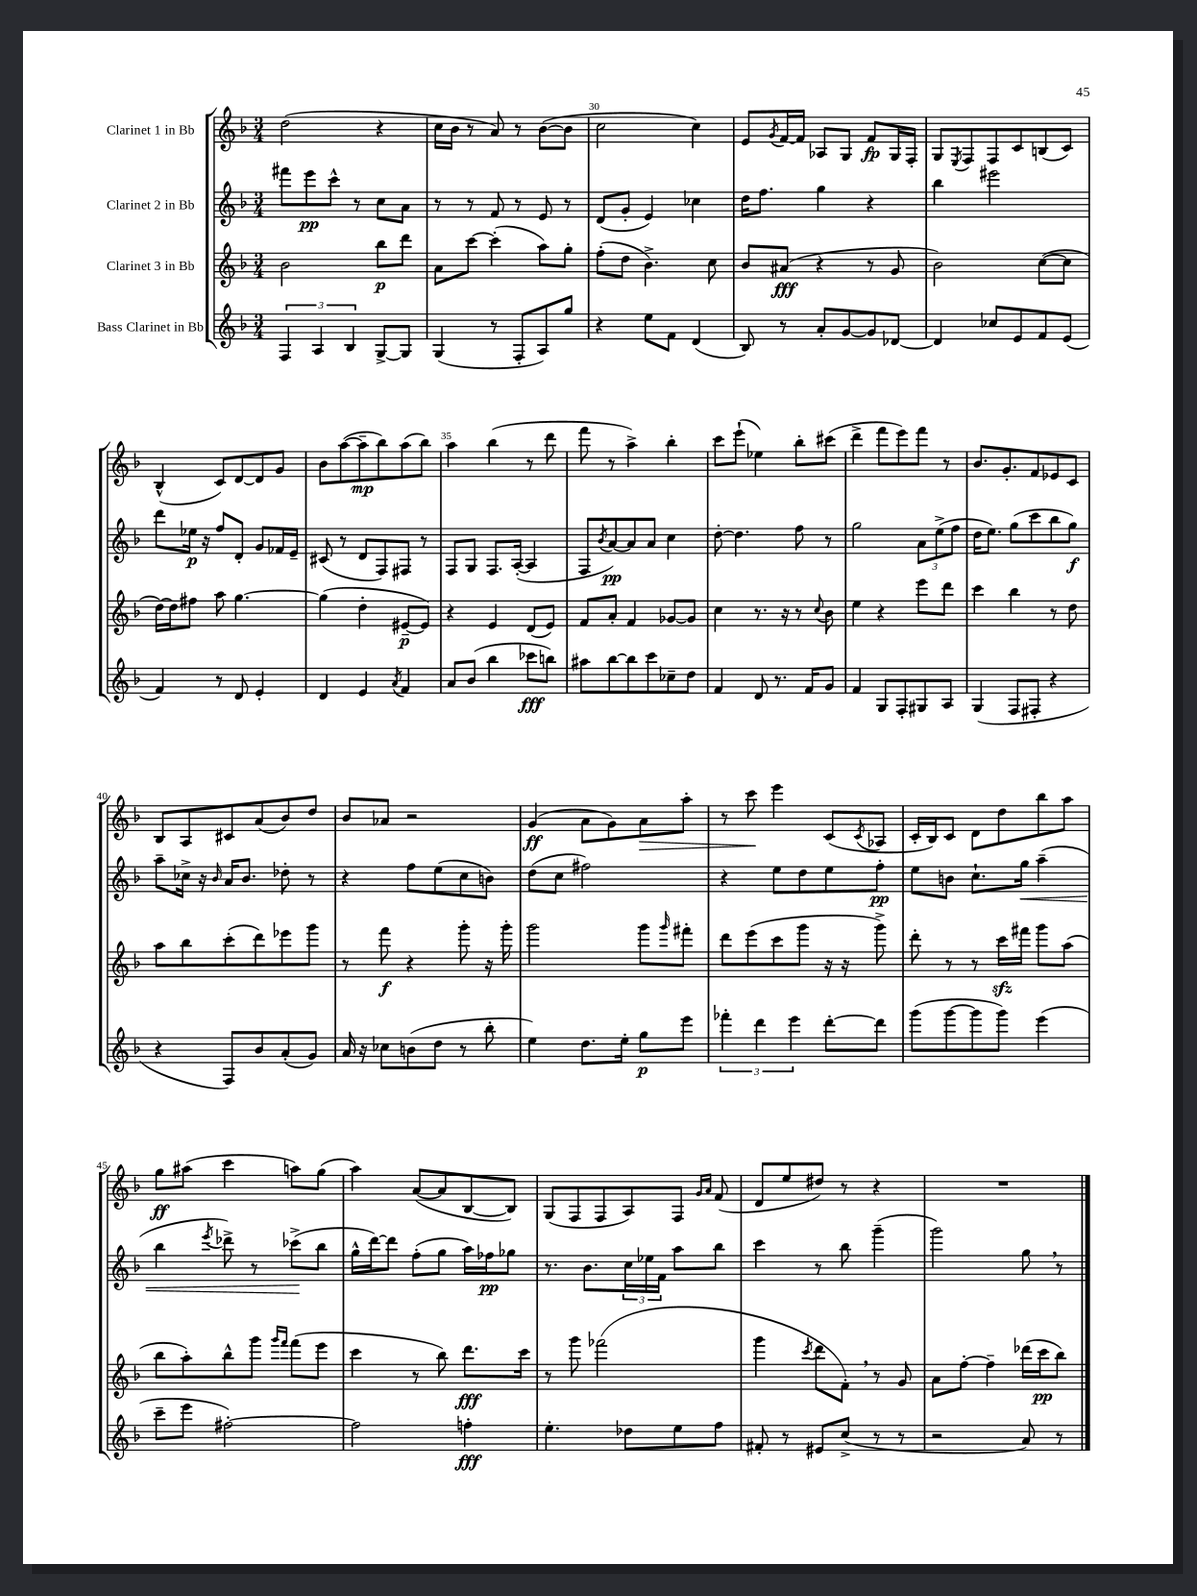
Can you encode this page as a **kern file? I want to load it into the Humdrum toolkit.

**kern	**kern	**kern	**kern
*staff4	*staff3	*staff2	*staff1
*clefG2	*clefG2	*clefG2	*clefG2
*k[b-]	*k[b-]	*k[b-]	*k[b-]
*M3/4	*M3/4	*M3/4	*M3/4
6F/	2b-\	8fff#\L	(2dd\
.	.	8eee\	.
6A/	.	.	.
.	.	8ccc^^\J	.
6B-/	.	.	.
.	.	8r	.
[8G^/L	8bb-\L	8cc\L	4r
8G/]J	8ddd\J	8a\J	.
=	=	=	=
(4G/	8a\L	8r	16cc\LL
.	.	.	16b-\JJ
.	[8ccc\J	8r	8r
8r	(4ccc'\]	8f/	8a/)
8F'/L	.	8r	8r
8A/)	8aa\L)	8e/	([8b-\L
8gg/J	8gg'\J	8r	8b-\]J
=	=	=	=
4r	(8ff'\L	(8d/L	2cc\
.	8dd\J	8g'/J	.
8ee\L	4.b-^\)	4e/)	.
8f\J	.	.	.
(4d/	.	4cc-\	4cc\)
.	8cc\	.	.
=	=	=	=
8B-/)	8b-/L	16dd\LK	8e/L
.	.	8.ff\J	.
.	.	.	8qg/
8r	(8a#/J	.	[16f/L
.	.	.	16f/]JJ
8a'/L	4r	4gg\	8A-/L
[8g/	.	.	8G/J
8g/]	8r	4r	8f/L
[8d-/J	8g/	.	16G/L
.	.	.	16F'/JJ
=	=	=	=
4d-/]	2b-\)	4bb-\	8G/L
.	.	.	8qE/
.	.	.	8F/
8cc-/L	.	2eee#\	8F/
8e/	.	.	8c/
8f/	([8cc\L	.	(8B/
(8e/J	8cc\]J	.	8c/J)
=	=	=	=
4f/)	[16dd\LL)	8ddd\L	(4B-^^/
.	16dd\]J	.	.
.	8ff#\J	16ee-\Jk	.
.	.	16r	.
8r	8aa\	8ff/L	8c/L)
8d/	[4.gg\	8d'/J	[8d/
4e'/	.	8g/L	8d/]
.	.	16f-/L	8g/J
.	.	16e~/JJ	.
=	=	=	=
4d/	(4gg\]	(8c#/	8b-\L
.	.	8r	([8aa\
4e/	4dd'\	8d/L	8aa~\]
.	.	8F/)	8bb-\)
8qa/	.	.	.
4f/	[8e#~/L	8F#/J	(8aa\
.	8e#/]J)	8r	8bb-\J)
=	=	=	=
8a/L	4r	8F/L	4aa\
(8b-/J	.	8G/J	.
4bb-\	4e/	8.F/L	(4bb-\
.	.	([16A'/Jk	.
8ccc-\L	(8d/L	4A/]	8r
8bb\J)	8e/J)	.	8ddd\
=	=	=	=
8aa#\L	8f/L	8F/L	8fff\
.	.	8qb-/	.
[8bb-\	8a'/J	[8a/)	8r
8bb-\]	4f/	8a/]	4aa^\)
8ccc\	.	8a/J	.
8cc-~\	[8g-/L	4cc\	4bb-'\
8dd\J	8g-/]J	.	.
=	=	=	=
4f/	4cc\	[8dd'\	8ccc\L
.	.	4.dd\]	(8eee`\J
8d/	8.r	.	4ee-\)
8.r	.	.	.
.	16r	.	.
.	8r	8ff\	8bb-'\L
16f/LK	.	.	.
.	8qqcc/	.	.
8g/J	8b-\	8r	(8ccc#\J
=	=	=	=
4f/	4ee\	2gg\	4ddd^\
8G/L	4r	.	8fff\L
8F'/	.	.	8eee\)
8G#/	8eee\L	12a\L	8fff\J
.	.	(12ee^\	.
8A/J	8ddd\J	.	8r
.	.	12ff\J	.
=	=	=	=
(4G/	4ccc\	16dd\LK	8.b-/L
.	.	8.ee\J)	.
.	.	.	8.g'/
8F/L	4bb-\	(8gg\L	.
8F#'/J	.	8ccc\	8f/
4r	8r	8bb-\	8e-/
.	8dd\	8gg\J)	8c/J
=	=	=	=
4r	8aa\L	8aa~\L	8B-/L
.	8bb-\	16cc-^\Jk	8A/
.	.	16r	.
.	.	16qqb-/	.
8F/L)	(8ccc'\	16a/LK	8c#/
.	.	8.b-/J	.
8b-/	8ddd\)	.	(8a/
(8a'/	8eee-\	8dd-'\	8b-/)
8g/J)	8ggg\J	8r	8dd/J
=	=	=	=
16a/	8r	4r	8b-/L
16r	.	.	.
8cc-\L	8fff\	.	8a-/J
(8b\	4r	8ff\L	2r
8dd\J	.	(8ee\	.
8r	8ggg'\	8cc\	.
8bb-'\	16r	8b\J)	.
.	16ggg'\	.	.
=	=	=	=
4ee\)	2ggg\	(8dd\L	(4g/
.	.	8cc\J	.
8.dd\L	.	2ff#\)	8a\L
.	.	.	8g\)
16ee'\Jk	.	.	.
8gg\L	8ggg\L	.	8a\
.	16qqggg/	.	.
8eee\J	8fff#'\J	.	8aa'\J
=	=	=	=
6fff-'\	8ddd\L	4r	8r
.	(8eee\	.	8ccc\
6ddd\	.	.	.
.	8ccc\	8ee\L	4eee\
6eee\	.	.	.
.	8ggg\J	8dd\	.
[8ddd'\L	16r	8ee\	(8c/L
.	16r	.	.
.	.	.	8qc/
8ddd\]J	8ggg^\)	8ff'\J	8A-/J
=	=	=	=
(8ggg\L	8ddd'\	8ee\L	16c'/LL
.	.	.	16B-/J)
[8ggg\	8r	8b\J	8c/J
8ggg\]	8r	8.cc`\L	8d\L
8ggg\J)	16ccc\LL	.	8dd\
.	16fff#\JJ	16gg\Jk	.
(4eee\	8ggg\L	(4aa~\	8bb-\
.	(8aa\J	.	8aa\J
=	=	=	=
8ccc~\L	8bb-\L	4bb-\	8gg\L
8eee\J	8aa'\)	.	(8aa#\J
.	.	8qeee/	.
[2ff#'\)	8bb-^^\	8ddd-^\)	4ccc\
.	8ggg\J	8r	.
.	16qqggg/LL	.	.
.	16qqfff/JJ	.	.
.	(8fff\L	(8ccc-^\L	8aa\L)
.	8eee\J	8bb-\J	(8gg\J
=	=	=	=
2ff#\]	4ccc\	16gg^^\LL	4aa\)
.	.	[16ddd\J)	.
.	.	8ddd\]J	.
.	8r	(8ff'\L	([8a/L
.	8bb-\)	8gg\J	8a/]
4ff'\	8.ddd\L	16aa\LL)	[8B-/
.	.	16ff-\J	.
.	.	8gg-\J	8B-/]J)
.	16ccc\Jk	.	.
=	=	=	=
4.ee'\	8r	8.r	(8G/L
.	8ggg\	.	8F/
.	.	8.b-\L	.
.	(2fff-\	.	8F/
8dd-\L	.	24cc\L	8A/)
.	.	24ee-\	.
.	.	24f\JJ	.
8ee\	.	8aa\L	8F/J
.	.	.	16qqg/LL
.	.	.	16qqa/JJ
8ff\J	.	8bb-\J	(8f/
=	=	=	=
8f#'/	4ggg\	4ccc\	8d/L
8r	.	.	8ee/
.	8qccc/	.	.
8e#/L	8ddd\L	8r	8dd#/J)
(8cc^/J	8f'\J)	8bb-\	8r
8r	8r	(4ggg~\	4r
8r	8g/	.	.
=	=	=	=
2r	8a\L	2ggg\)	2.r
.	[8ff'\J	.	.
.	4ff~\]	.	.
8a/)	(16ddd-\LL	8gg\	.
.	16ccc\J	.	.
8r	8bb-\J)	8r	.
==	==	==	==
*-	*-	*-	*-
